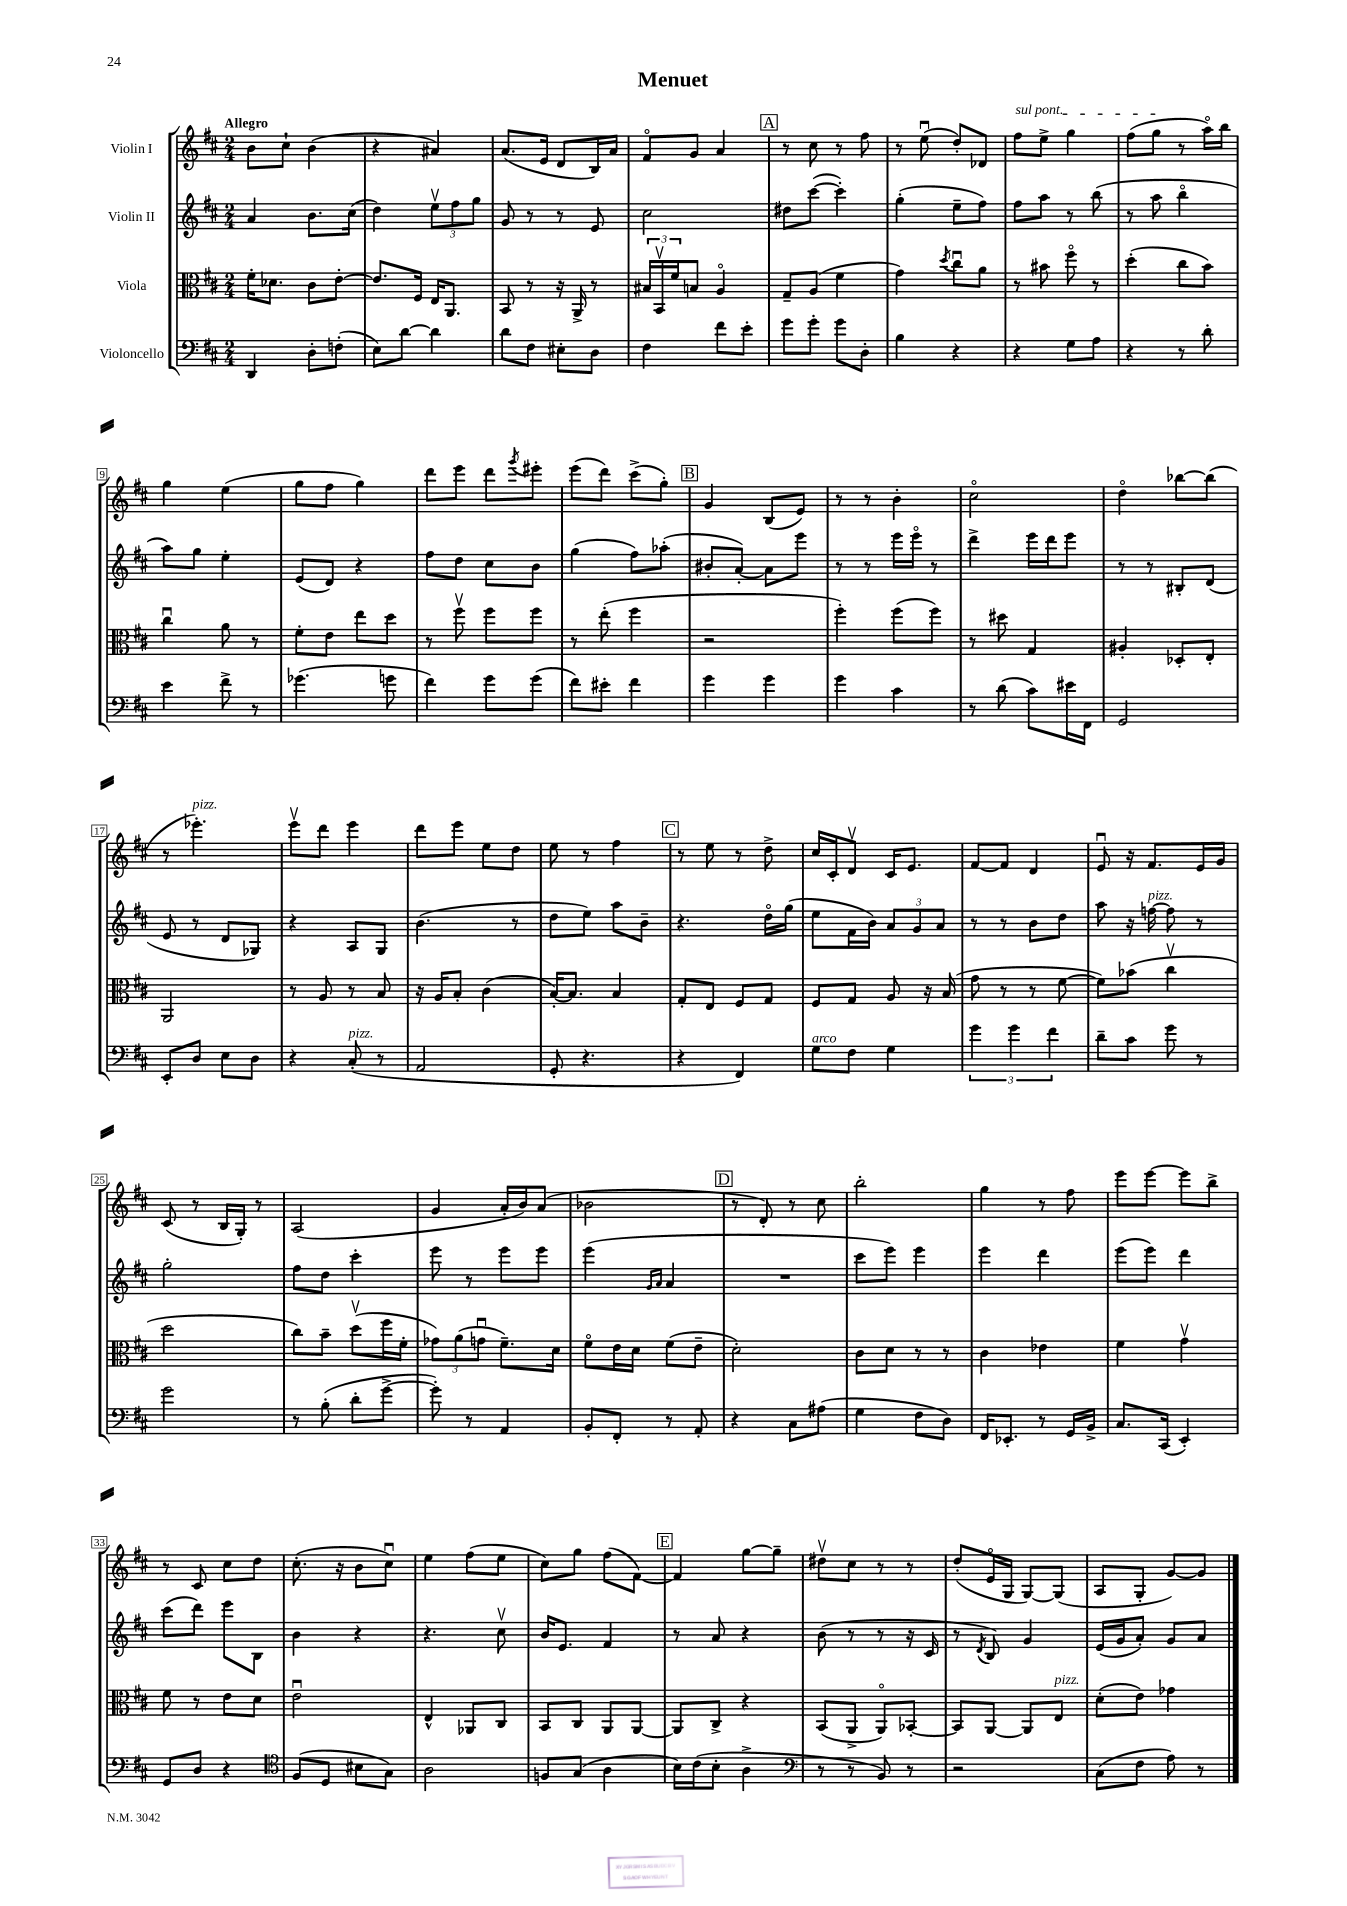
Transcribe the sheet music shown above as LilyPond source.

\header { title = "Menuet" }
<<
\new StaffGroup <<
\new Staff = "s0" \with { instrumentName = "Violin I" } {
    \clef treble \key d \major \numericTimeSignature \time 2/4 \tempo "Allegro"
    b'8 cis''8-! b'4( |
    r4 ais'4) |
    a'8.( e'16 d'8 b16) a'16 |
    fis'8\flageolet g'8 a'4 |
    \mark \markup { \box "A" } r8 cis''8 r8 fis''8 |
    r8 e''8\downbow( d''8-.) des'8 |
    \once \override TextSpanner.bound-details.left.text = \markup { \italic "sul pont." } fis''8\startTextSpan e''8-> g''4 |
    fis''8( g''8\stopTextSpan r8 a''16\flageolet) b''16 |
    g''4 e''4( |
    g''8 fis''8 g''4) |
    d'''8 e'''8 d'''8 \acciaccatura { g'''8 } eis'''8-. |
    e'''8( d'''8) cis'''8->( g''8-.) |
    \mark \markup { \box "B" } g'4 b8( e'8) |
    r8 r8 b'4-. |
    cis''2\flageolet |
    d''4\flageolet bes''8~ bes''8( |
    r8 ees'''4.-.^\markup { \italic "pizz." }) |
    e'''8\upbow d'''8 e'''4 |
    d'''8 e'''8 e''8 d''8 |
    e''8 r8 fis''4 |
    \mark \markup { \box "C" } r8 e''8 r8 d''8-> |
    cis''16 cis'16-. d'8\upbow cis'16 e'8. |
    fis'8~ fis'8 d'4 |
    e'8\downbow r16 fis'8. e'16 g'16 |
    cis'8( r8 b16 g16-.) r8 |
    a2( |
    g'4 a'16-. b'16) a'8( |
    bes'2 |
    \mark \markup { \box "D" } r8 d'8-.) r8 cis''8 |
    b''2-. |
    g''4 r8 fis''8 |
    e'''8 e'''8~ e'''8 b''8-> |
    r8 cis'8 cis''8 d''8 |
    cis''8.-.( r16 b'8 cis''8\downbow) |
    e''4 fis''8( e''8 |
    cis''8) g''8 fis''8( fis'8~) |
    \mark \markup { \box "E" } fis'4 g''8~ g''8-- |
    dis''8\upbow cis''8 r8 r8 |
    d''8-.( e'16\flageolet g16 g8~) g8( |
    a8 g8-. g'8~) g'8 \bar "|." |
}
\new Staff = "s1" \with { instrumentName = "Violin II" } {
    \clef treble \key d \major \numericTimeSignature \time 2/4
    a'4 b'8. cis''16( |
    d''4) \tuplet 3/2 { e''8\upbow fis''8 g''8 } |
    g'8 r8 r8 e'8 |
    cis''2 |
    \mark \markup { \box "A" } dis''8 cis'''8~( cis'''4-.) |
    g''4-.( e''8-- fis''8) |
    fis''8 a''8 r8 b''8( |
    r8 a''8 b''4\flageolet |
    a''8) g''8 e''4-. |
    e'8( d'8) r4 |
    fis''8 d''8 cis''8 b'8 |
    g''4( fis''8) aes''8-.( |
    \mark \markup { \box "B" } bis'8-. a'8~-.) a'8 e'''8 |
    r8 r8 e'''16 e'''16\flageolet r8 |
    d'''4-> e'''16 d'''16 e'''8 |
    r8 r8 bis8-. d'8( |
    e'8 r8 d'8 ges8) |
    r4 a8 g8 |
    b'4.( r8 |
    d''8 e''8) a''8 b'8-- |
    \mark \markup { \box "C" } r4. d''16\flageolet g''16( |
    e''8 fis'16 b'16) \tuplet 3/2 { a'8 g'8 a'8 } |
    r8 r8 b'8 d''8 |
    a''8 r16 f''16~^\markup { \italic "pizz." } f''8 r8 |
    g''2-. |
    fis''8 d''8 cis'''4-. |
    e'''8 r8 e'''8 e'''8 |
    e'''4( \grace { g'16 a'16 } a'4 |
    \mark \markup { \box "D" } R2 |
    cis'''8 e'''8) e'''4 |
    e'''4 d'''4 |
    e'''8( e'''8) d'''4 |
    cis'''8( d'''8) e'''8 b8 |
    b'4 r4 |
    r4. cis''8\upbow |
    b'16 e'8. fis'4 |
    \mark \markup { \box "E" } r8 a'8 r4 |
    b'8( r8 r8 r16 cis'16 |
    r8 \acciaccatura { d'8 } b8) g'4 |
    e'16( g'16 a'8-.) g'8 a'8 \bar "|." |
}
\new Staff = "s2" \with { instrumentName = "Viola" } {
    \clef alto \key d \major \numericTimeSignature \time 2/4
    fis'16-. des'8. cis'8 e'8~-. |
    e'8. fis16 e16 a,8. |
    b,8 r8 r16 a,16-> r8 |
    \tuplet 3/2 { bis16 b,16\upbow fis'16 } b8 a4\flageolet |
    \mark \markup { \box "A" } g8-- a8( fis'4 |
    g'4) \acciaccatura { d''8 } cis''8\downbow a'8 |
    r8 bis'8 fis''8\flageolet r8 |
    d''4-.( cis''8 b'8) |
    cis''4\downbow a'8 r8 |
    fis'8-. e'8 e''8 d''8 |
    r8 fis''8\upbow fis''8 fis''8 |
    r8 e''8-.( fis''4 |
    \mark \markup { \box "B" } r2 |
    fis''4-.) fis''8( fis''8) |
    r8 dis''8 g4 |
    ais4-. des8-. e8-. |
    a,2 |
    r8 a8 r8 b8 |
    r16 a16 b8-. cis'4( |
    b16~-.) b8. b4 |
    \mark \markup { \box "C" } g8-. e8 fis8 g8 |
    fis8 g8 a8 r16 b16( |
    g'8 r8 r8 fis'8~ |
    fis'8) bes'8( cis''4\upbow |
    d''2 |
    cis''8) b'8-- d''8\upbow( fis''16 fis'16-. |
    \tuplet 3/2 { ges'8) a'8( g'8\downbow } fis'8.--) d'16 |
    fis'8\flageolet e'16 d'16 fis'8( e'8-- |
    \mark \markup { \box "D" } d'2-.) |
    cis'8 d'8 r8 r8 |
    cis'4 ees'4 |
    fis'4 g'4\upbow |
    fis'8 r8 e'8 d'8 |
    e'2\downbow |
    e4-^ aes,8 cis8 |
    b,8 cis8 a,8 a,8~ |
    \mark \markup { \box "E" } a,8 cis8-> r4 |
    b,8( a,8-> a,8\flageolet) bes,8~-. |
    bes,8 a,8~ a,8 e8^\markup { \italic "pizz." } |
    d'8-.( e'8) ges'4 \bar "|." |
}
\new Staff = "s3" \with { instrumentName = "Violoncello" } {
    \clef bass \key d \major \numericTimeSignature \time 2/4
    d,4 d8-. f8-.( |
    e8) d'8~ d'4 |
    d'8 fis8 eis8-. d8 |
    fis4 fis'8 e'8-. |
    \mark \markup { \box "A" } g'8 g'8-. g'8 d8-. |
    b4 r4 |
    r4 g8 a8 |
    r4 r8 d'8-. |
    e'4 fis'8-> r8 |
    ges'4.( g'8 |
    fis'4) g'8 g'8( |
    fis'8) eis'8-. fis'4 |
    \mark \markup { \box "B" } g'4 g'4 |
    g'4 cis'4 |
    r8 d'8( cis'8) eis'16 fis,16 |
    g,2 |
    e,8-. d8 e8 d8 |
    r4 cis8-.^\markup { \italic "pizz." }( r8 |
    a,2 |
    g,8-. r4. |
    \mark \markup { \box "C" } r4 fis,4) |
    g8^\markup { \italic "arco" } fis8 g4 |
    \tuplet 3/2 { g'4 g'4 fis'4 } |
    d'8-- cis'8 g'8 r8 |
    g'2 |
    r8 b8-.( d'8-. g'8~-> |
    g'8-.) r8 a,4 |
    b,8-. fis,8-. r8 a,8-. |
    \mark \markup { \box "D" } r4 cis8 ais8( |
    g4 fis8 d8) |
    fis,16 ees,8.-. r8 g,16 b,16-> |
    cis8. cis,16( e,4-.) |
    g,8 d8 r4 |
    \clef tenor fis8( d8 bis8 g8) |
    a2 |
    f8 g8( a4 |
    \mark \markup { \box "E" } b16) cis'16( b8-. a4-> |
    \clef bass r8 r8 b,8) r8 |
    r2 |
    cis8( fis8 a8) r8 \bar "|." |
}
>>
>>
\layout { \context { \Score \override BarNumber.stencil = #(make-stencil-boxer 0.1 0.3 ly:text-interface::print) } }
